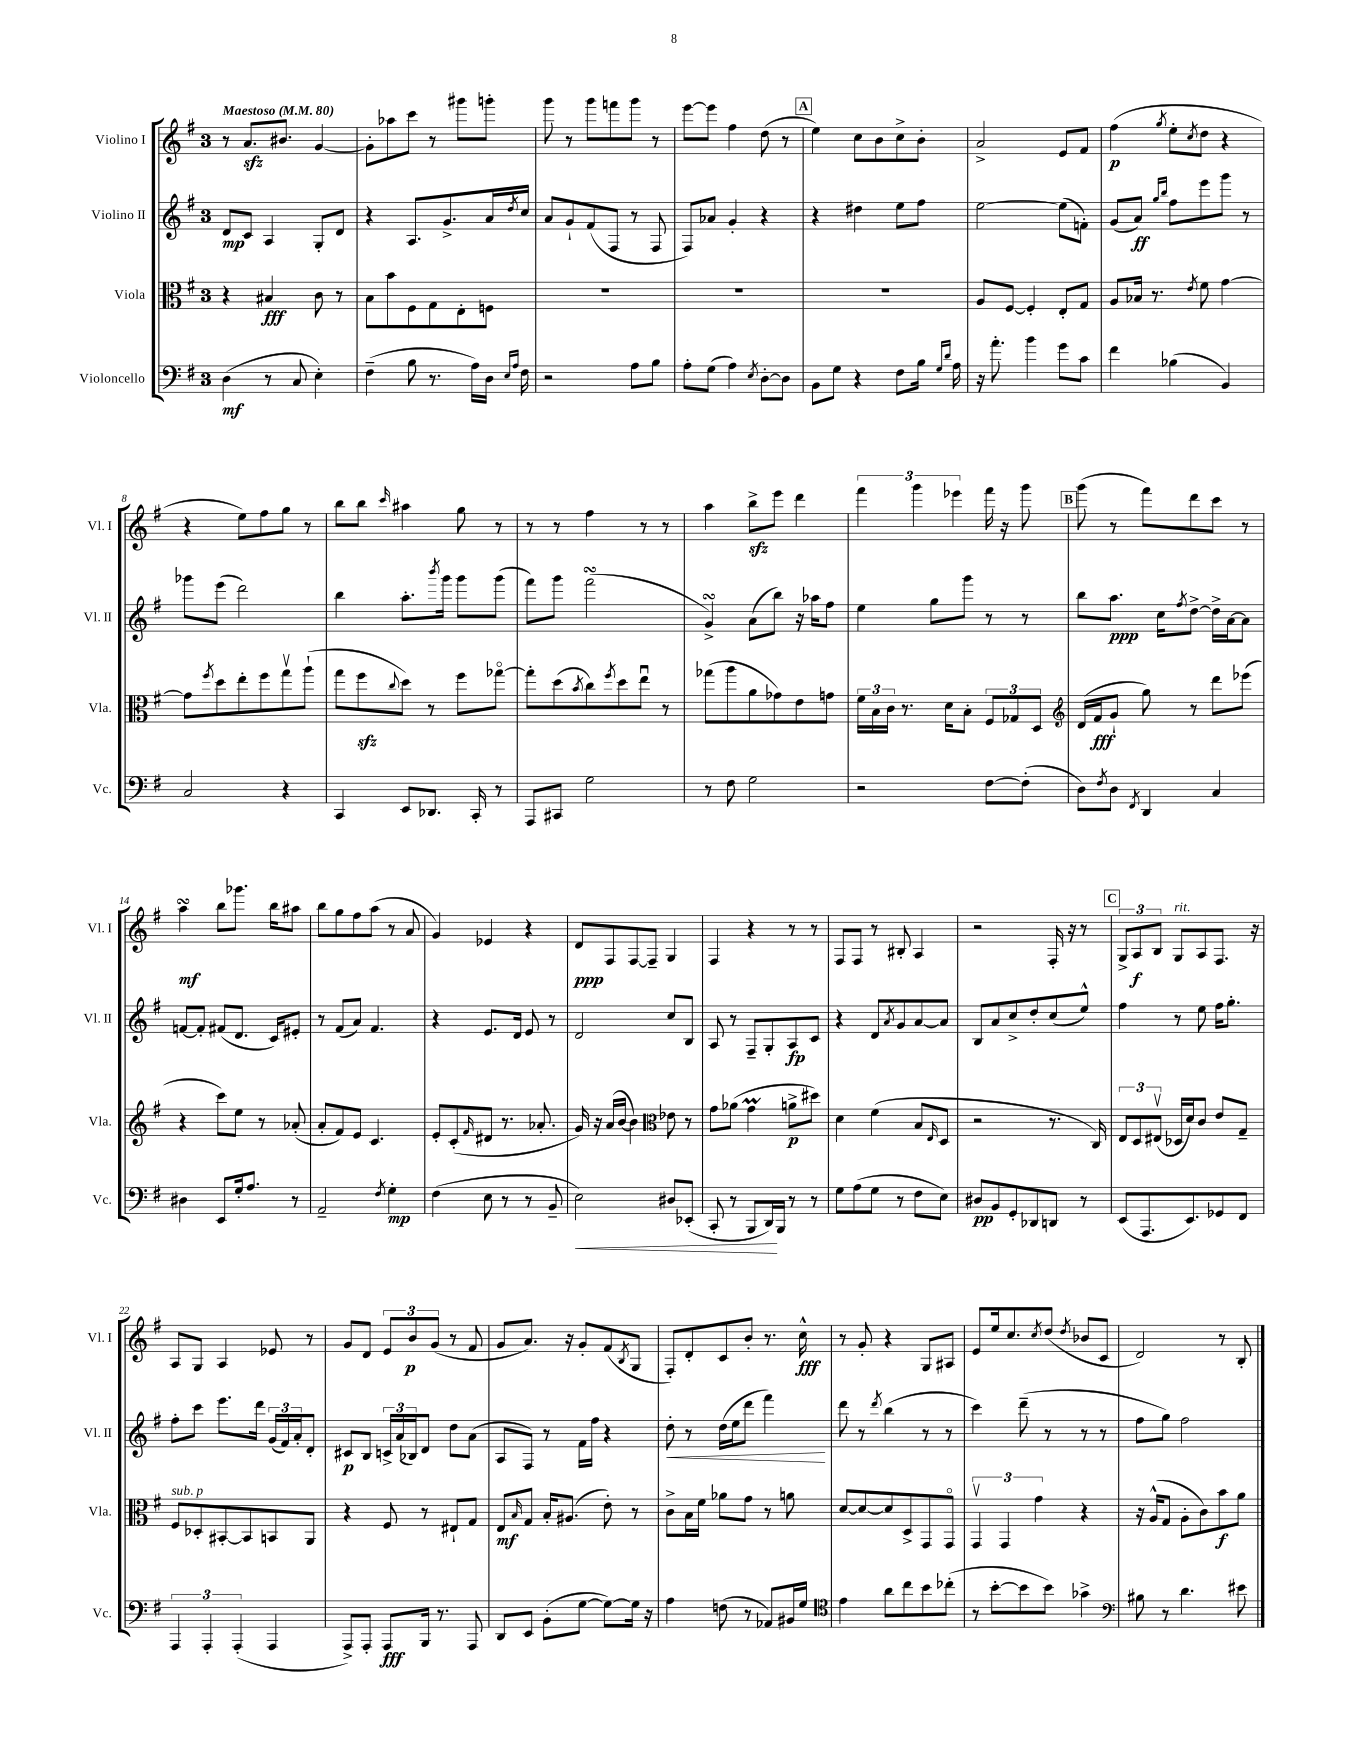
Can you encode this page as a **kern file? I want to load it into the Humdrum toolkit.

**kern	**dynam	**kern	**dynam	**kern	**dynam	**kern	**dynam
*part4	*part4	*part3	*part3	*part2	*part2	*part1	*part1
*staff4	*staff4	*staff3	*staff3	*staff2	*staff2	*staff1	*staff1
*I"Violoncello	*	*I"Viola	*	*I"Violino II	*	*I"Violino I	*
*I'Vc.	*	*I'Vla.	*	*I'Vl. II	*	*I'Vl. I	*
*clefF4	*	*clefC3	*	*clefG2	*	*clefG2	*
*k[f#]	*	*k[f#]	*	*k[f#]	*	*k[f#]	*
*M3/4	*	*M3/4	*	*M3/4	*	*M3/4	*
*MM80	*	*MM80	*	*MM80	*	*MM80	*
=1	=1	=1	=1	=1	=1	=1	=1
!	!	!	!	!	!	!LO:TX:a:B:t=Maestoso	!
(4D\	mf	4r	.	8d/L	mp	8r	.
.	.	.	.	8c/J	.	8.azz/L	.
8r	.	4B#X/	fff	4A/	.	.	.
.	.	.	.	.	.	8.b#X/J	.
8C/	.	.	.	.	.	.	.
4E'\)	.	8c\	.	8G'/L	.	[4g/	.
.	.	8r	.	8d/J	.	.	.
=2	=2	=2	=2	=2	=2	=2	=2
(4F#~\	.	8B\L	.	4r	.	8g'\L]	.
.	.	8b\	.	.	.	8aa-X\	.
8B\	.	8F#\	.	8.A/L	.	8ccc\J	.
8.r	.	8G\	.	.	.	8r	.
.	.	.	.	8.g^/	.	.	.
.	.	8E'\	.	.	.	8ggg#X\L	.
16A\LL)	.	.	.	.	.	.	.
16D\JJ	.	8Fn\J	.	16a/L	.	8gggn'\J	.
16qqE/LL	.	.	.	.	.	.	.
16qqA/JJ	.	.	.	8qdd/	.	.	.
16F#\	.	.	.	16cc/JJ	.	.	.
=3	=3	=3	=3	=3	=3	=3	=3
2r	.	2.r	.	8a/L	.	8ggg\	.
.	.	.	.	8g`/	.	8r	.
.	.	.	.	(8f#/	.	8ggg\L	.
.	.	.	.	8F#/J	.	8fffn\	.
8A\L	.	.	.	8r	.	8ggg\J	.
8B\J	.	.	.	8F#/	.	8r	.
=4	=4	=4	=4	=4	=4	=4	=4
8A'\L	.	2.r	.	8F#/L)	.	[8eee\L	.
(8G\J	.	.	.	8a-X/J	.	8eee\J]	.
4A\)	.	.	.	4g'/	.	4ff#\	.
8qE/	.	.	.	.	.	.	.
[8D'\L	.	.	.	4r	.	(8dd\	.
8D\J]	.	.	.	.	.	8r	.
!!LO:REH:place=s1:t=A
=5	=5	=5	=5	=5	=5	=5	=5
8BB\L	.	2.r	.	4r	.	4ee\)	.
8G\J	.	.	.	.	.	.	.
4r	.	.	.	4dd#X\	.	8cc\L	.
.	.	.	.	.	.	8b\	.
8F#\L	.	.	.	8ee\L	.	8cc^\	.
16B\Jk	.	.	.	8ff#\J	.	8b'\J	.
16qqG/LL	.	.	.	.	.	.	.
16qqd/JJ	.	.	.	.	.	.	.
16A\	.	.	.	.	.	.	.
=6	=6	=6	=6	=6	=6	=6	=6
16r	.	8A/L	.	[2ee\	.	2a^/	.
8.a'\	.	.	.	.	.	.	.
.	.	[8F#/J	.	.	.	.	.
4b\	.	4F#'/]	.	.	.	.	.
8g\L	.	8E'/L	.	(8ee\L]	.	8e/L	.
8c\J	.	8G/J	.	8fn'\J)	.	8f#/J	.
=7	=7	=7	=7	=7	=7	=7	=7
4f#\	.	8A/L	.	(8g/L	.	(4ff#\	p
.	.	16B-X/Jk	.	8a/J)	ff	.	.
.	.	8.r	.	.	.	.	.
.	.	.	.	16qqgg/LL	.	.	.
.	.	.	.	16qqbb/JJ	.	8qgg/	.
(4B-X\	.	.	.	8ff#\L	.	8ee'\L	.
.	.	8qe/	.	.	.	8qcc/	.
.	.	8f#\	.	8eee\	.	8dd\J	.
4BB/)	.	[4g\	.	8ggg\J	.	4r	.
.	.	.	.	8r	.	.	.
!!LO:LB:g=z
=8	=8	=8	=8	=8	=8	=8	=8
2C/	.	8g\L]	.	8ggg-X\L	.	4r	.
.	.	8qff#/	.	.	.	.	.
.	.	8dd\	.	(8eee\J	.	.	.
.	.	8ee'\	.	2ddd\)	.	8ee\L)	.
.	.	8ff#\	.	.	.	8ff#\	.
4r	.	8ggv\	.	.	.	8gg\J	.
.	.	(8aa`\J	.	.	.	8r	.
=9	=9	=9	=9	=9	=9	=9	=9
4CC/	.	8gg\L	.	4bb\	.	8bb\L	.
.	.	8ff#zz\	.	.	.	8bb\J	.
.	.	8qqcc/	.	.	.	16qqccc/	.
8EE/L	.	8dd\J)	.	8.aa'\L	.	4aa#X\	.
8.DD-X/J	.	8r	.	.	.	.	.
.	.	.	.	8qbbb/	.	.	.
.	.	.	.	16ggg\Jk	.	.	.
.	.	8ff#\L	.	8ggg\L	.	8gg\	.
16CC'/	.	.	.	.	.	.	.
8r	.	[8gg-X\J	.	(8ggg\J	.	8r	.
=10	=10	=10	=10	=10	=10	=10	=10
8AAA/L	.	8gg-'\L]	.	8fff#\L)	.	8r	.
8CC#X/J	.	(8dd\	.	8ggg\J	.	8r	.
.	.	8qb/	.	.	.	.	.
2G\	.	8cc\)	.	(2fff#sSsS\	.	4ff#\	.
.	.	8qff#/	.	.	.	.	.
.	.	8dd\	.	.	.	.	.
.	.	8eeu\J	.	.	.	8r	.
.	.	8r	.	.	.	8r	.
=11	=11	=11	=11	=11	=11	=11	=11
8r	.	(8gg-X\L	.	4gsSSs^/)	.	4aa\	.
8F#\	.	8aa\	.	.	.	.	.
2G\	.	8a\	.	(8a\L	.	8bbzz^\L	.
.	.	8g-X\)	.	8bb\J)	.	8eee\J	.
.	.	8e\	.	16r	.	4ddd\	.
.	.	.	.	16aa-X\KL	.	.	.
.	.	8gn\J	.	8ff#\J	.	.	.
=12	=12	=12	=12	=12	=12	=12	=12
2r	.	24f#\LL	.	4ee\	.	6fff#\	.
.	.	24B\	.	.	.	.	.
.	.	24c\JJ	.	.	.	.	.
.	.	8.r	.	.	.	.	.
.	.	.	.	.	.	6ggg\	.
.	.	.	.	8gg\L	.	.	.
.	.	16d\KL	.	.	.	.	.
.	.	.	.	.	.	6eee-X\	.
.	.	8B'\J	.	8ggg\J	.	.	.
[8F#\L	.	12F#/L	.	8r	.	16fff#\	.
.	.	.	.	.	.	16r	.
.	.	12G-X/	.	.	.	.	.
(8F#'\J]	.	.	.	8r	.	8ggg\	.
.	.	12D/J	.	.	.	.	.
!!LO:REH:place=s1:t=B
=13	=13	=13	=13	=13	=13	=13	=13
*	*	*clefG2	*	*	*	*	*
8D\L)	.	(16d/LL	.	8bb\L	.	(8ggg\	.
.	.	16f#/J	fff	.	.	.	.
8qF#/	.	.	.	.	.	.	.
8D\J	.	8g`/J	.	8.aa\J	ppp	8r	.
8qFF#/	.	.	.	.	.	.	.
4DD/	.	8gg\)	.	.	.	8fff#\L)	.
.	.	.	.	16cc\KL	.	.	.
.	.	.	.	8qff#/	.	.	.
.	.	8r	.	[8dd^\J	.	8ddd\	.
4C/	.	8ddd\L	.	16dd^\LL]	.	8ccc\J	.
.	.	.	.	[16a\J	.	.	.
.	.	(8eee-X\J	.	8a\J]	.	8r	.
!!LO:LB:g=z
=14	=14	=14	=14	=14	=14	=14	=14
4D#X\	.	4r	.	[8fn/L	.	4aasSSS\	mf
.	.	.	.	8f'/J]	.	.	.
8EE/L	.	8ccc\L)	.	(8f#X/L	.	8bb\L	.
16G'/k	.	8ee\J	.	8.d/J	.	8.ggg-X\J	.
8.A/J	.	.	.	.	.	.	.
.	.	8r	.	.	.	.	.
.	.	.	.	16c/KL)	.	16bb\KL	.
8r	.	(8a-X'/	.	8e#X'/J	.	8aa#X\J	.
=15	=15	=15	=15	=15	=15	=15	=15
2AA~/	.	8a'/L	.	8r	.	8bb\L	.
.	.	8f#/)	.	(8f#/L	.	8gg\	.
.	.	8e/J	.	8a/J)	.	8ff#\	.
.	.	4.c/	.	4.f#/	.	(8aa\J	.
8qF#/	.	.	.	.	.	.	.
4G'\	mp	.	.	.	.	8r	.
.	.	.	.	.	.	8a/	.
=16	=16	=16	=16	=16	=16	=16	=16
(4F#\	.	8e'/L	.	4r	.	4g/)	.
.	.	(8c'/	.	.	.	.	.
.	.	16qqf#/	.	.	.	.	.
8E\	.	8d#X/J	.	8.e/L	.	4e-X/	.
8r	.	8.r	.	.	.	.	.
.	.	.	.	16d/Jk	.	.	.
8r	.	.	.	8e/	.	4r	.
.	.	8.a-X'/	.	.	.	.	.
8BB~/	.	.	.	8r	.	.	.
=17	=17	=17	=17	=17	=17	=17	=17
!	!LO:HP:b	!	!	!	!	!	!
2E\)	<	16g/)	.	2d/	.	8d/L	ppp
.	.	16r	.	.	.	.	.
.	.	(16a/LL	.	.	.	8F#/	.
.	.	[16b/JJ	.	.	.	.	.
.	.	4b\])	.	.	.	[8F#/	.
.	.	.	.	.	.	8F#~/J]	.
*	*	*clefC3	*	*	*	*	*
8D#X/L	.	8e-X\	.	8cc/L	.	4G/	.
(8EE-X'/J	.	8r	.	8B/J	.	.	.
=18	=18	=18	=18	=18	=18	=18	=18
8CC'/	.	8g\L	.	8A/	.	4F#/	.
8r	.	(8a-X\J	.	8r	.	.	.
8BBB/L	.	4gM\	.	8F#~/L	.	4r	.
16DD/L)	.	.	.	8G'/	.	.	.
16BBB/JJ	[	.	.	.	.	.	.
8r	.	8an^\L	p	8A/	fp	8r	.
8r	.	8dd#X\J)	.	8c/J	.	8r	.
=19	=19	=19	=19	=19	=19	=19	=19
8G\L	.	4d\	.	4r	.	8F#/L	.
(8A\	.	.	.	.	.	8F#/J	.
8G\J	.	(4f#\	.	8d/L	.	8r	.
.	.	.	.	8qa/	.	.	.
8r	.	.	.	8g/	.	8B#X'/	.
8F#\L	.	8B/L	.	[8a/	.	4A/	.
.	.	16qqE/	.	.	.	.	.
8E\J)	.	8D/J	.	8a/J]	.	.	.
=20	=20	=20	=20	=20	=20	=20	=20
8D#X/L	pp	2r	.	8B/L	.	2r	.
8BB/	.	.	.	8a/	.	.	.
8GG'/	.	.	.	8cc^/	.	.	.
8DD-X/	.	.	.	8dd'/	.	.	.
8DDn/J	.	8.r	.	(8cc/	.	16F#'/	.
.	.	.	.	.	.	16r	.
8r	.	.	.	8ee^^/J)	.	8r	.
.	.	16C/)	.	.	.	.	.
!!LO:REH:place=s1:t=C
=21	=21	=21	=21	=21	=21	=21	=21
(8EE/L	.	12E/L	.	4ff#\	.	12G^/L	.
.	.	12D/	.	.	.	12A/	f
8.AAA/	.	.	.	.	.	.	.
.	.	(12E#Xv/J	.	.	.	12B/J	.
!	!	!	!	!	!	!LO:TX:a:i:t=rit.	!
.	.	16D-X/LL	.	8r	.	8G/L	.
8.EE/)	.	16d/J)	.	.	.	.	.
.	.	8c/J	.	8ee\	.	8A/	.
8GG-X/	.	8e/L	.	16ff#\KL	.	8.F#/J	.
.	.	.	.	8.gg'\J	.	.	.
8FF#/J	.	8G~/J	.	.	.	.	.
.	.	.	.	.	.	16r	.
!!LO:LB:g=z
=22	=22	=22	=22	=22	=22	=22	=22
!	!	!LO:TX:a:i:t=sub. p	!	!	!	!	!
6AAA/	.	8F#/L	.	8ff#'\L	.	8A/L	.
.	.	8D-X'/	.	8ccc\J	.	8G/J	.
6AAA'/	.	.	.	.	.	.	.
.	.	[8BB#X'/	.	8.eee\L	.	4A/	.
(6AAA'/	.	.	.	.	.	.	.
.	.	8BB#/]	.	.	.	.	.
.	.	.	.	16ddd\Jk	.	.	.
4AAA/	.	8BBn/	.	(24g/LL	.	8e-X/	.
.	.	.	.	24f#/)	.	.	.
.	.	.	.	24a'/J	.	.	.
.	.	8AA/J	.	8d'/J	.	8r	.
=23	=23	=23	=23	=23	=23	=23	=23
8AAA^/L)	.	4r	.	8c#X/L	p	8g/L	.
8AAA'/J	.	.	.	8B/J	.	8d/J	.
8AAA/L	fff	8F#/	.	24cn^/LL	.	12e/L	.
.	.	.	.	(24a/	.	.	.
.	.	.	.	24B-X/J)	.	12b/	p
16BBB/Jk	.	8r	.	8d/J	.	.	.
.	.	.	.	.	.	(12g/J	.
8.r	.	.	.	.	.	.	.
.	.	8E#X`/L	.	8dd\L	.	8r	.
8AAA/	.	8G/J	.	(8a\J	.	8f#/	.
=24	=24	=24	=24	=24	=24	=24	=24
8DD/L	.	8E/L	mf	8A/L	.	8g/L	.
.	.	16qqB/	.	.	.	.	.
8EE/J	.	8G/J	.	8F#/J)	.	8.a/J)	.
(8BB'\L	.	16B'/KL	.	8r	.	.	.
.	.	(8.A#X/J	.	.	.	16r	.
[8G\J	.	.	.	16f#\LL	.	8g'/L	.
.	.	.	.	16ff#\JJ	.	.	.
8G\L_)	.	8e'\)	.	4r	.	(8f#/	.
.	.	.	.	.	.	8qB/	.
16G\Jk]	.	8r	.	.	.	8G/J	.
16r	.	.	.	.	.	.	.
=25	=25	=25	=25	=25	=25	=25	=25
!	!	!	!	!	!LO:HP:b	!	!
4A\	.	8c^\L	.	8dd'\	<	8F#'/L)	.
.	.	16B\L	.	8r	.	8d'/	.
.	.	16f#\JJ	.	.	.	.	.
(8Fn\	.	8a-X\L	.	(16dd\LL	.	8c/	.
.	.	.	.	16ee\J	.	.	.
8r	.	8g\J	.	8ddd\J	.	8b'/J	.
8AA-X/L)	.	8r	.	4fff#\)	.	8.r	.
16BB#X/L	.	8an\	.	.	.	.	.
16G/JJ	.	.	.	.	.	16cc^^\	fff
.	.	.	.	.	[	.	.
=26	=26	=26	=26	=26	=26	=26	=26
*clefC4	*	*	*	*	*	*	*
4e\	.	[8d/L	.	8ddd\	.	8r	.
.	.	8d/_	.	8r	.	8g'/	.
.	.	.	.	8qddd/	.	.	.
8a\L	.	8d/]	.	(4bb\	.	4r	.
8cc\	.	8D^/	.	.	.	.	.
8b\	.	8GG/	.	8r	.	8G/L	.
(8cc-X'\J	.	8GG/J	.	8r	.	8A#X/J	.
=27	=27	=27	=27	=27	=27	=27	=27
8r	.	6GGv/	.	4ccc\)	.	8e/L	.
[8b'\L	.	.	.	.	.	16ee/k	.
.	.	6GG/	.	.	.	.	.
.	.	.	.	.	.	8.cc/	.
8b\]	.	.	.	(8ddd~\	.	.	.
.	.	6g\	.	.	.	.	.
.	.	.	.	.	.	8qcc/	.
8b\J)	.	.	.	8r	.	(8dd/J	.
.	.	.	.	.	.	8qdd/	.
4g-X^\	.	4r	.	8r	.	8b-X/L	.
.	.	.	.	8r	.	8c/J	.
=28	=28	=28	=28	=28	=28	=28	=28
*clefF4	*	*	*	*	*	*	*
8B#X\	.	16r	.	8ff#\L	.	2d/)	.
.	.	(16A^^/KL	.	.	.	.	.
8r	.	8G/J	.	8gg\J)	.	.	.
4.d\	.	8A'\L	.	2ff#\	.	.	.
.	.	8c\)	.	.	.	.	.
.	.	8b\	f	.	.	8r	.
8e#X\	.	8a\J	.	.	.	8B'/	.
==	==	==	==	==	==	==	==
*-	*-	*-	*-	*-	*-	*-	*-
